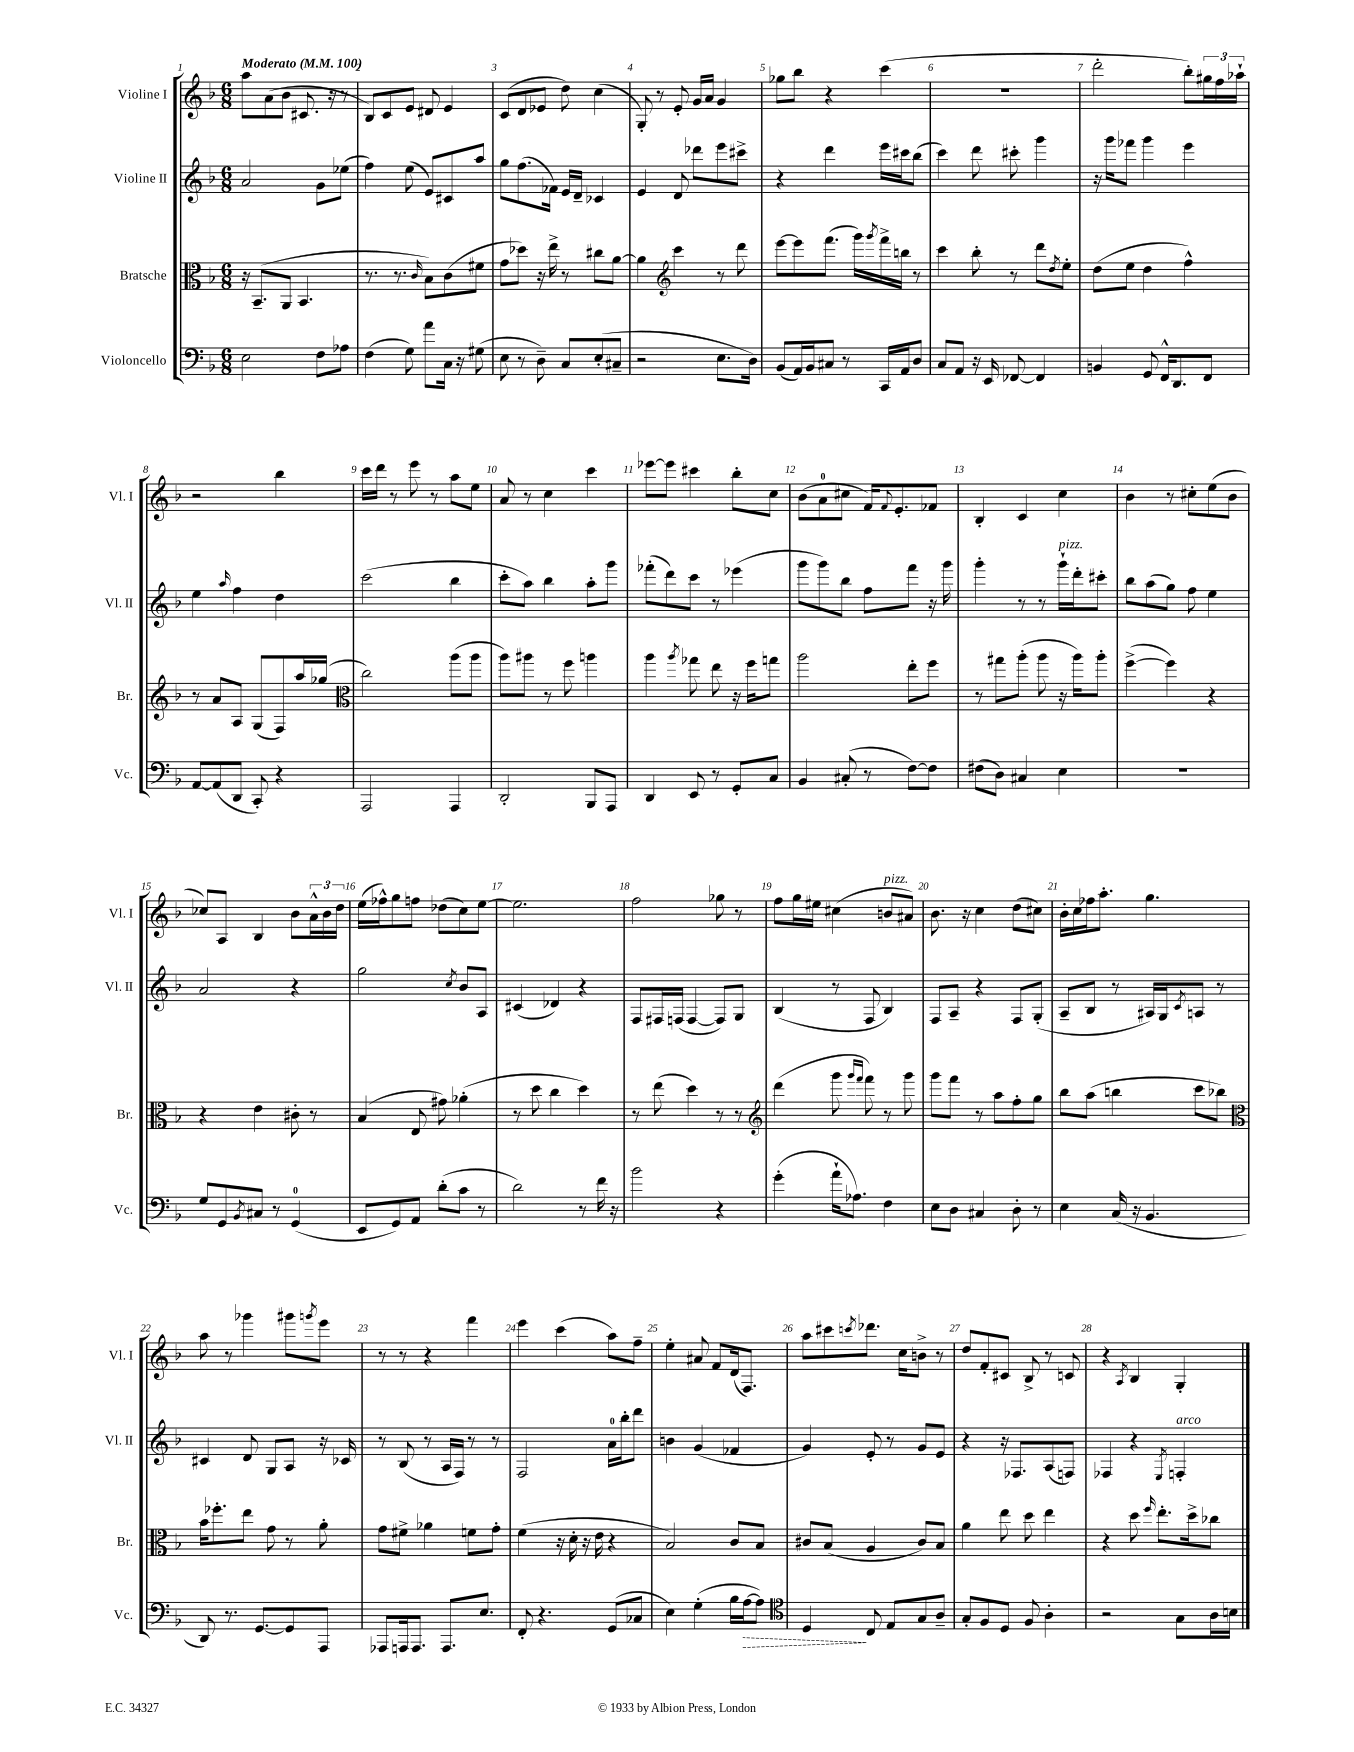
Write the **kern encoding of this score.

**kern	**dynam	**kern	**kern	**kern
*part4	*part4	*part3	*part2	*part1
*staff4	*staff4	*staff3	*staff2	*staff1
*I"Violoncello	*	*I"Bratsche	*I"Violine II	*I"Violine I
*I'Vc.	*	*I'Br.	*I'Vl. II	*I'Vl. I
*clefF4	*	*clefC3	*clefG2	*clefG2
*k[b-]	*	*k[b-]	*k[b-]	*k[b-]
*M6/8	*	*M6/8	*M6/8	*M6/8
*MM100	*	*MM100	*MM100	*MM100
=1	=1	=1	=1	=1
!	!	!	!	!LO:TX:a:B:t=Moderato
2E\	.	16r	2a/	8aa\L
.	.	(8.BB-~/L	.	.
.	.	.	.	(8a\
.	.	8AA/J	.	8b-\J
.	.	4.BB-/	.	8.c#X/
8F\L	.	.	8g\L	.
.	.	.	.	16r
8A-X\J	.	.	(8ee-X\J	8r
=2	=2	=2	=2	=2
(4F\	.	8.r	4ff\)	8B-/L)
.	.	.	.	8c/
.	.	8.r	.	.
8G\)	.	.	(8ee\	8e/J
.	.	16qqc/	.	.
8a\L	.	8B-\L)	8e/L)	8d#X/
16C\Jk	.	(8c\	8c#X/	4e/
16r	.	.	.	.
(8G#X\	.	8f#X\J	8aa/J	.
=3	=3	=3	=3	=3
8E\	.	8g\L	8gg\L	(8c/L
8r	.	8dd-X\J)	(8.ff\	8d/
8D~\)	.	16r	.	8e-X/J
.	.	16ee^\	16f-X\Jk)	.
8C/L	.	8r	16e/LL	8dd\)
.	.	.	16d~/JJ	.
(8E'/	.	8cc#X\L	4c-X/	(4cc\
8C#X~/J	.	[8a\J	.	.
=4	=4	=4	=4	=4
2r	.	4a\]	4e/	8G'/)
.	.	.	.	8r
*	*	*clefG2	*	*
.	.	4ccc\	8d/	8e'/
.	.	.	8ddd-X\L	16g/LL
.	.	.	.	16a/JJ
8.E\L	.	8r	8eee\	4g/
.	.	8ddd\	8ccc#X^\J	.
16D\Jk)	.	.	.	.
=5	=5	=5	=5	=5
(8BB-/L	.	[8eee\L	4r	8gg-X\L
16AA/L)	.	8eee\]	.	8bb-\J
16BB-/J	.	.	.	.
8C#X/J	.	(8.fff\J	4ddd\	4r
8r	.	.	.	.
.	.	16ggg\LL)	.	.
.	.	8qggg/	.	.
16CC/LL	.	16fff^\	16eee\LL	(4ccc\
16AA/J	.	16bbn\JJ	16ccc#X\J	.
8D/J	.	8r	(8bb-\J	.
=6	=6	=6	=6	=6
8C/L	.	4ccc\	4ccc\)	2.r
8AA/J	.	.	.	.
16r	.	8bb-'\	8ddd\	.
16EE/	.	.	.	.
[8FF-X/	.	8r	8ccc#X'\	.
4FF-/]	.	8ddd\L	4ggg\	.
.	.	8qdd/	.	.
.	.	8ee'\J	.	.
=7	=7	=7	=7	=7
4BBn/	.	(8dd\L	16r	2ddd'\
.	.	.	16ggg\KL	.
.	.	8ee\J	8fff-X\J	.
8GG/	.	4dd\	4ggg\	.
16FF^^/KL	.	.	.	.
8.DD/	.	.	.	.
.	.	4ff^^\)	4eee\	8bb-'\L)
8FF/J	.	.	.	24gg#X\L
.	.	.	.	24ff\
.	.	.	.	24aa-X`\JJ
!!LO:LB:g=z
=8	=8	=8	=8	=8
[8AA/L	.	8r	4ee\	2r
(8AA/]	.	8a/L	.	.
.	.	.	16qqaa/	.
8DD/J	.	8A/J	4ff\	.
8CC'/)	.	(8G/L	.	.
4r	.	8F/)	4dd\	4bb-\
.	.	16aa/L	.	.
.	.	(16gg-X/JJ	.	.
=9	=9	=9	=9	=9
*	*	*clefC3	*	*
2AAA/	.	2cc\)	(2ccc\	16ccc\LL
.	.	.	.	16ddd\JJ
.	.	.	.	8r
.	.	.	.	8eee\
.	.	.	.	8r
4AAA/	.	(8aa\L	4bb-\	8aa\L
.	.	8aa\J	.	8ee\J
=10	=10	=10	=10	=10
2DD'/	.	8aa\L)	8ccc'\L	8a/
.	.	8aa#X\J	8aa\J)	8r
.	.	8r	4bb-\	4cc\
.	.	8ff\	.	.
8BBB-/L	.	4aan\	8aa'\L	4ccc\
8AAA/J	.	.	8ggg\J	.
=11	=11	=11	=11	=11
4DD/	.	4aa\	(8fff-X'\L	[8eee-X\L
.	.	.	8ddd\)	8eee-\J]
.	.	8qaa/	.	.
8EE/	.	8gg-X\	8ccc\J	4ccc#X\
8r	.	8ee\	8r	.
8GG'/L	.	16r	(4eee-X\	8bb-'\L
.	.	16ff\KL	.	.
8C/J	.	8ggn\J	.	8cc\J
=12	=12	=12	=12	=12
4BB-/	.	2aa\	8ggg\L	(8b-\L
.	.	.	8ggg\)	8a\
(8C#X'/	.	.	8bb-\J	8cc#X\J
8r	.	.	8ff\L	16f/KL)
.	.	.	.	8qqf/
.	.	.	.	8.e'/
[8F\L)	.	8ee'\L	8fff\J	.
8F\J]	.	8ff\J	16r	8f-X/J
.	.	.	16ggg\	.
=13	=13	=13	=13	=13
(8F#X\L	.	8r	4ggg'\	4B-'/
8D\J)	.	8gg#X\L	.	.
4C#X/	.	(8aa'\J	8r	4c/
.	.	8aa\	8r	.
!	!	!	!LO:TX:a:i:t=pizz.	!
4E\	.	16r	16ggg`\LL	4cc\
.	.	16aa\KL)	16ddd'\J	.
.	.	8aa'\J	8ccc#X'\J	.
=14	=14	=14	=14	=14
2.r	.	([4ff^\	8bb-\L	4b-\
.	.	.	(8aa\	.
.	.	4ff\])	8gg\J)	8r
.	.	.	8ff\	8cc#X'\L
.	.	4r	4ee\	(8ee\
.	.	.	.	8b-\J
!!LO:LB:g=z
=15	=15	=15	=15	=15
8G/L	.	4r	2a/	8cc-X/L)
8GG/	.	.	.	8A/J
8qBB-/	.	.	.	.
8C#X/J	.	4e\	.	4B-/
8r	.	.	.	.
(4GG/	.	8c#X'\	4r	8b-\L
.	.	8r	.	24a^^\L
.	.	.	.	24b-\
.	.	.	.	24dd\JJ
=16	=16	=16	=16	=16
8EE/L	.	(4B-/	2gg\	(16ee\LL
.	.	.	.	16ff-X^^\J)
8GG/)	.	.	.	8gg\
8AA/J	.	8E/	.	8ffn\J
(8d'\L	.	8g#X\)	.	(8dd-X\L
.	.	.	8qcc/	.
8c\J	.	(4a-X'\	8b-/L	8cc\)
8r	.	.	8A/J	[8ee\J
=17	=17	=17	=17	=17
2d\)	.	8r	(4c#X/	2.ee\]
.	.	8dd\	.	.
.	.	4cc\	4d-X/)	.
8r	.	4dd\)	4r	.
16f\	.	.	.	.
16r	.	.	.	.
=18	=18	=18	=18	=18
2b-\	.	8r	8F/L	2ff\
.	.	(8ee\	16F#X/L	.
.	.	.	(16Fn/JJ	.
.	.	4dd\)	[4F/	.
4r	.	8r	8F/L])	8gg-X\
.	.	8r	8G/J	8r
=19	=19	=19	=19	=19
*	*	*clefG2	*	*
(4g'\	.	(4ddd\	(4B-/	8ff\L
.	.	.	.	16gg\L
.	.	.	.	16ee#X\JJ
16a`\KL	.	8ggg\	8r	(4cc#X\
8.A-X\J)	.	.	.	.
.	.	16qqggg/LL	.	.
.	.	16qqfff/JJ	.	.
.	.	8fff\)	8F/	.
!	!	!	!	!LO:TX:a:i:t=pizz.
4F\	.	8r	4B-/)	8bn/L
.	.	8ggg\	.	8a#X/J)
=20	=20	=20	=20	=20
8E\L	.	8ggg\L	8F/L	8.b-\
8D\J	.	8fff\J	8A~/J	.
.	.	.	.	16r
4C#X/	.	8r	4r	4cc\
.	.	8aa\L	.	.
8D'\	.	8ff'\	8F/L	(8dd\L
8r	.	8gg\J	(8G'/J	8cc#X\J)
=21	=21	=21	=21	=21
4E\	.	8bb-\L	8A~/L	16b-'\LL
.	.	.	.	16cc\
.	.	(8aa\J	8B-/J	16ff-X\J
.	.	.	.	8.aa'\J
(16C/	.	4bbn\	8r	.
16r	.	.	.	.
4.BB-/	.	.	16A#X/LL)	4.gg\
.	.	.	16G/J	.
.	.	.	8qc/	.
.	.	8ccc\L	8An/J	.
.	.	8bb-X\J)	8r	.
!!LO:LB:g=z
=22	=22	=22	=22	=22
*	*	*clefC3	*	*
8DD/)	.	16b-\KL	4c#X/	8aa\
.	.	8.ff-X'\	.	.
8.r	.	.	.	8r
.	.	8ee\J	8d/	4ggg-X\
[8.GG/L	.	.	.	.
.	.	8g\	8G/L	.
8GG/]	.	8r	8A/J	8ggg#X\L
.	.	.	.	8qgggn/
8AAA/J	.	8a'\	16r	8eee\J
.	.	.	16c-X/	.
=23	=23	=23	=23	=23
8AAA-X/L	.	8g\L	8r	8r
16AAAn/k	.	8f#X^\J	(8B-/	8r
8.AAA/J	.	.	.	.
.	.	4a-X\	8r	4r
8.AAA/L	.	.	16A/LL	.
.	.	.	16F/JJ)	.
.	.	8fn\L	8r	4fff\
8.E/J	.	.	.	.
.	.	8g'\J	8r	.
=24	=24	=24	=24	=24
8FF'/	.	(4f\	2F/	4eee\
4.r	.	.	.	.
.	.	16r	.	(4ccc\
.	.	16d'\	.	.
.	.	16r	.	.
.	.	16e\	.	.
(8GG/L	.	4r	16a\LL	8aa\L)
.	.	.	16bb-'\J	.
8C-X/J	.	.	8ddd\J	8ff~\J
=25	=25	=25	=25	=25
4E\)	.	2B-/)	4bn\	4ee'\
(4G'\	.	.	(4g/	8a#X/
.	.	.	.	8f/L
16B-\LL	.	8c/L	4f-X/	(16d/k
!	!LO:HP:b	!	!	!
[16A\J	>	.	.	8.F/J)
8A\J])	.	8B-/J	.	.
=26	=26	=26	=26	=26
*clefC4	*	*	*	*
4D/	.	8c#X/L	4g/)	8aa\L
.	.	(8B-/J	.	8ccc#X\
.	.	.	.	8qcccn/
8C/	]	4A/	8e'/	8.ddd-X\J
8E/L	.	.	8r	.
.	.	.	.	16cc\KL
8G/	.	8c#/L)	8g/L	8bn^\J
8A~/J	.	8B-/J	8e/J	8r
=27	=27	=27	=27	=27
8G'/L	.	4a\	4r	8dd/L
8F/	.	.	.	8f'/
8D/J	.	8ee\	16r	8c#X/J
.	.	.	8.F-X/L	.
8F/	.	8dd\	.	8B-^/
4A'\	.	4ee\	(8A/	8r
.	.	.	8Fn/J)	8cn/
=28	=28	=28	=28	=28
2r	.	4r	4F-X/	4r
.	.	.	.	8qA/
.	.	8dd\	4r	4B-/
.	.	16qqff/	.	.
.	.	8.ee'\L	.	.
.	.	.	8qE/	.
!	!	!	!LO:TX:a:i:t=arco	!
8G\L	.	.	4Fn'/	4G'/
.	.	16dd^\k	.	.
16A\L	.	8cc-X\J	.	.
16Bn\JJ	.	.	.	.
==	==	==	==	==
*-	*-	*-	*-	*-
